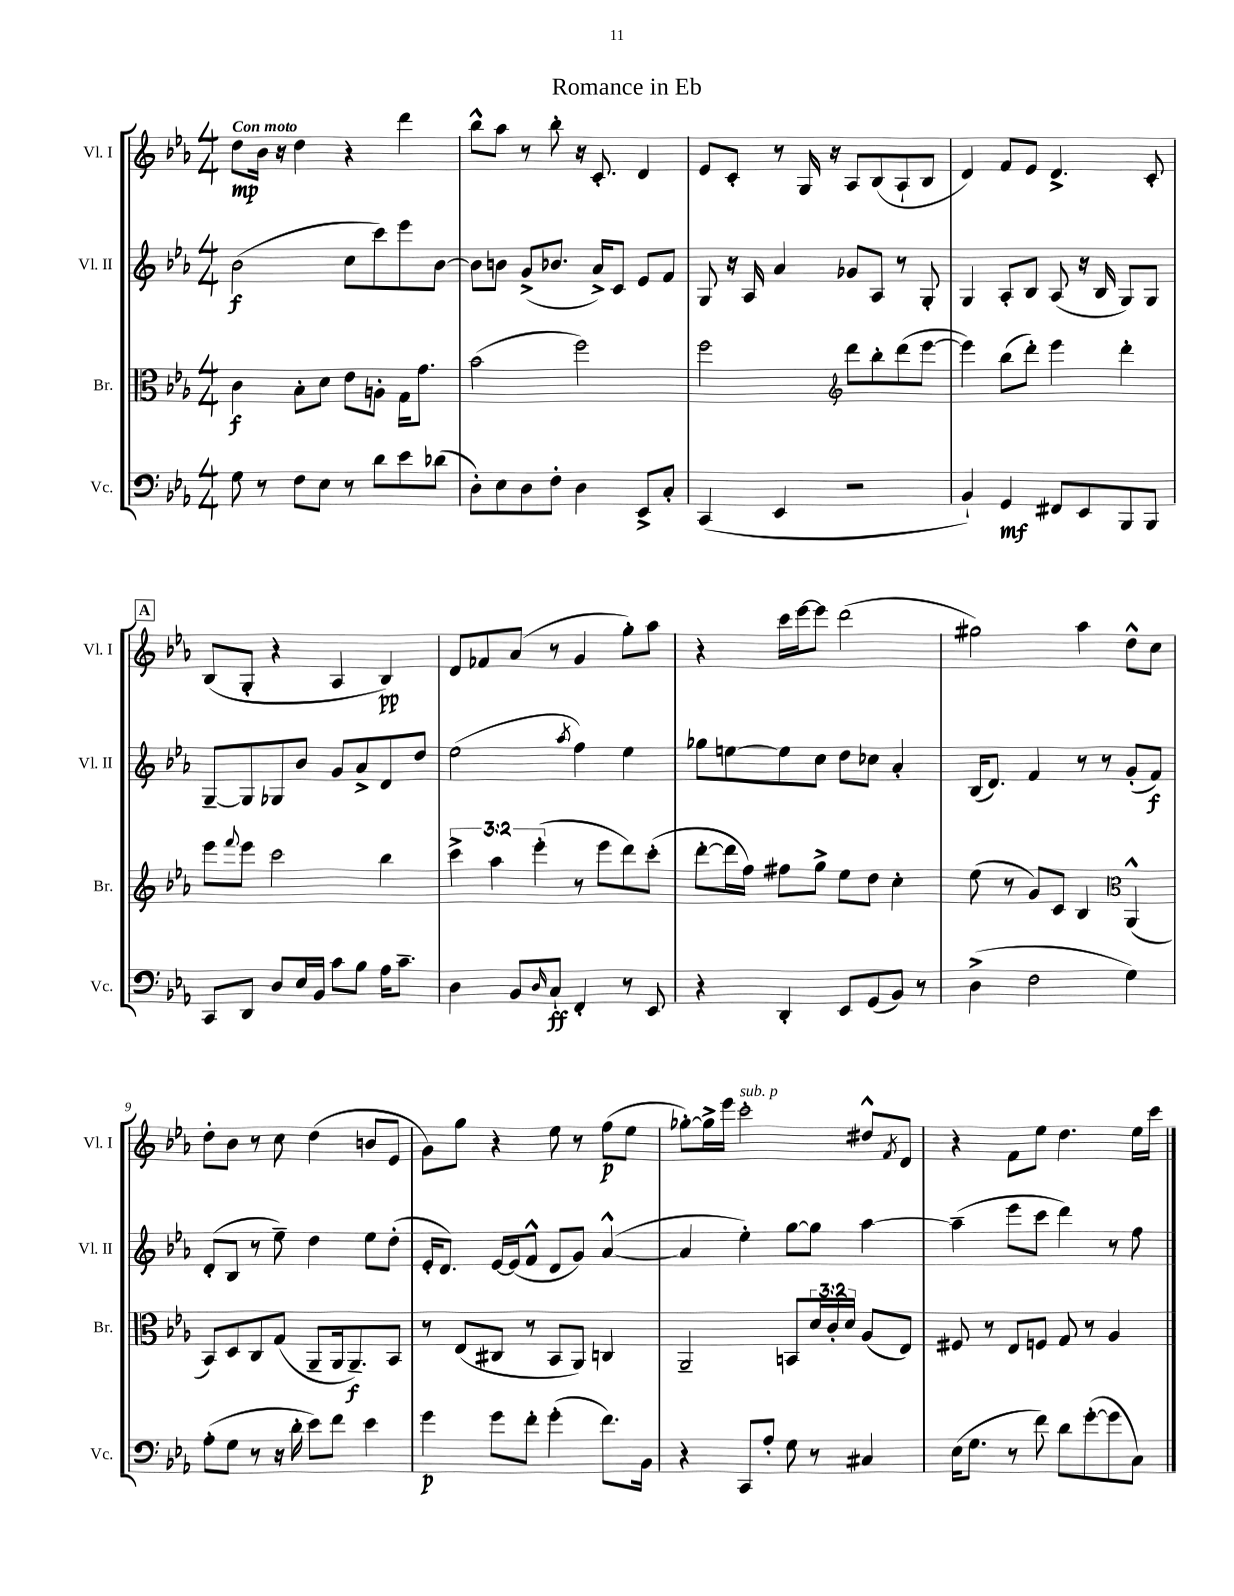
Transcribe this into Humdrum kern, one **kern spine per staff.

**kern	**kern	**kern	**kern
*staff4	*staff3	*staff2	*staff1
*clefF4	*clefC3	*clefG2	*clefG2
*k[b-e-a-]	*k[b-e-a-]	*k[b-e-a-]	*k[b-e-a-]
*M4/4	*M4/4	*M4/4	*M4/4
8G	4c	(2b-	8dd
8r	.	.	16b-
.	.	.	16r
8F	8B-'	.	4dd
8E-	8d	.	.
8r	8e-	8cc	4r
8d	8A'	8ccc)	.
8e-	16G	8eee-	4ddd
.	8.g	.	.
(8d-	.	[8b-	.
=	=	=	=
8D')	(2b-	8b-]	8bb-^^
8E-	.	8b	8aa-
8D	.	(8g^	8r
8F'	.	8.b-	8bb-'
4D	2ff)	.	16r
.	.	16a-^)	8.c'
.	.	8c	.
8EE-^	.	8e-	4d
8C'	.	8f	.
=	=	=	=
(4CC	2ff	8G	8e-
.	.	16r	8c'
.	.	16A-	.
4EE-	.	4a-	8r
.	.	.	16G
.	.	.	16r
*	*clefG2	*	*
2r	8ddd	8g-	8A-
.	8bb-'	8A-	(8B-
.	(8ddd	8r	8A-`
.	[8eee-	8G'	8B-
=	=	=	=
4BB-`)	4eee-])	4G	4d)
4GG	(8bb-	8A-'	8f
.	8ddd')	8B-	8e-
8FF#	4eee-	(8A-	4.d^
8EE-	.	16r	.
.	.	16B-	.
8BBB-	4ddd'	8G)	.
8BBB-	.	8G	8c'
=	=	=	=
8CC	8eee-	[8G~	(8B-
.	8qqfff	.	.
8DD	8eee-	8G]	8G'
8D	2ccc	8G-	4r
16E-	.	8b-	.
16BB-	.	.	.
8c	.	8g	4A-
8B-	.	8a-^	.
16A-	4bb-	8d	4B-)
8.c~	.	.	.
.	.	8dd	.
=	=	=	=
4D	6ccc^	(2ee-	8d
.	.	.	8f-
.	6aa-	.	.
8BB-	.	.	(8a-
.	(6eee-'	.	.
16qqD	.	.	.
8C`	.	.	8r
.	.	8qaa-	.
4FF'	8r	4ff)	4g
.	8eee-	.	.
8r	8ddd)	4ee-	8gg')
8EE-	(8ccc'	.	8aa-
=	=	=	=
4r	[8ddd'	8gg-	4r
.	16ddd]	[8ee	.
.	16ff)	.	.
4DD'	8ff#	8ee]	16ccc
.	.	.	[16eee-
.	8gg^	8cc	8eee-]
8EE-	8ee-	8dd	(2ddd
(8GG	8dd	8cc-	.
8BB-)	4cc'	4a-'	.
8r	.	.	.
=	=	=	=
(4D^	(8ee-	(16B-	2gg#)
.	.	8.d)	.
.	8r	.	.
2F	8g)	4f	.
.	8c	.	.
.	4B-	8r	4aa-
.	.	8r	.
*	*clefC3	*	*
4G)	(4AA-^^	(8g'	8dd^^
.	.	8f)	8cc
=	=	=	=
(8A-'	8BB-)	(8d'	8dd'
8G	8D	8B-	8b-
8r	8C	8r	8r
16r	(8G	8ee-~)	8cc
16d'	.	.	.
8e-)	8AA-~	4dd	(4dd
8f	16AA-	.	.
.	8.AA-~)	.	.
4e-	.	8ee-	8b
.	8BB-	(8dd'	8e-
=	=	=	=
4g	8r	16e-'	8g)
.	.	8.d)	.
.	(8E-	.	8gg
8g	8C#	[16e-	4r
.	.	(16e-]	.
8f'	8r	8f^^	.
(4g'	8BB-	8d	8ee-
.	8AA-)	8g)	8r
8.f)	4C	([4a-^^	(8ff
.	.	.	8ee-
16BB-	.	.	.
=	=	=	=
4r	2AA-~	4a-]	[8gg-')
.	.	.	16gg-^]
.	.	.	16eee-
8CC	.	4ee-')	2ccc'
8A-'	.	.	.
8G	8BB	[8gg	.
8r	24d	8gg]	.
.	24c'	.	.
.	24d	.	.
4C#	(8A-	[4aa-	8dd#^^
.	.	.	8qf
.	8E-)	.	8d
=	=	=	=
(16E-	8F#	(4aa-~]	4r
8.G	.	.	.
.	8r	.	.
8r	8E-	8eee-	8f
8f)	8F	8ccc	8ee-
8d	8G	4ddd)	4.dd
([8g'	8r	.	.
8g]	4A-	8r	.
8C)	.	8ff	16ee-
.	.	.	16ccc
==	==	==	==
*-	*-	*-	*-
